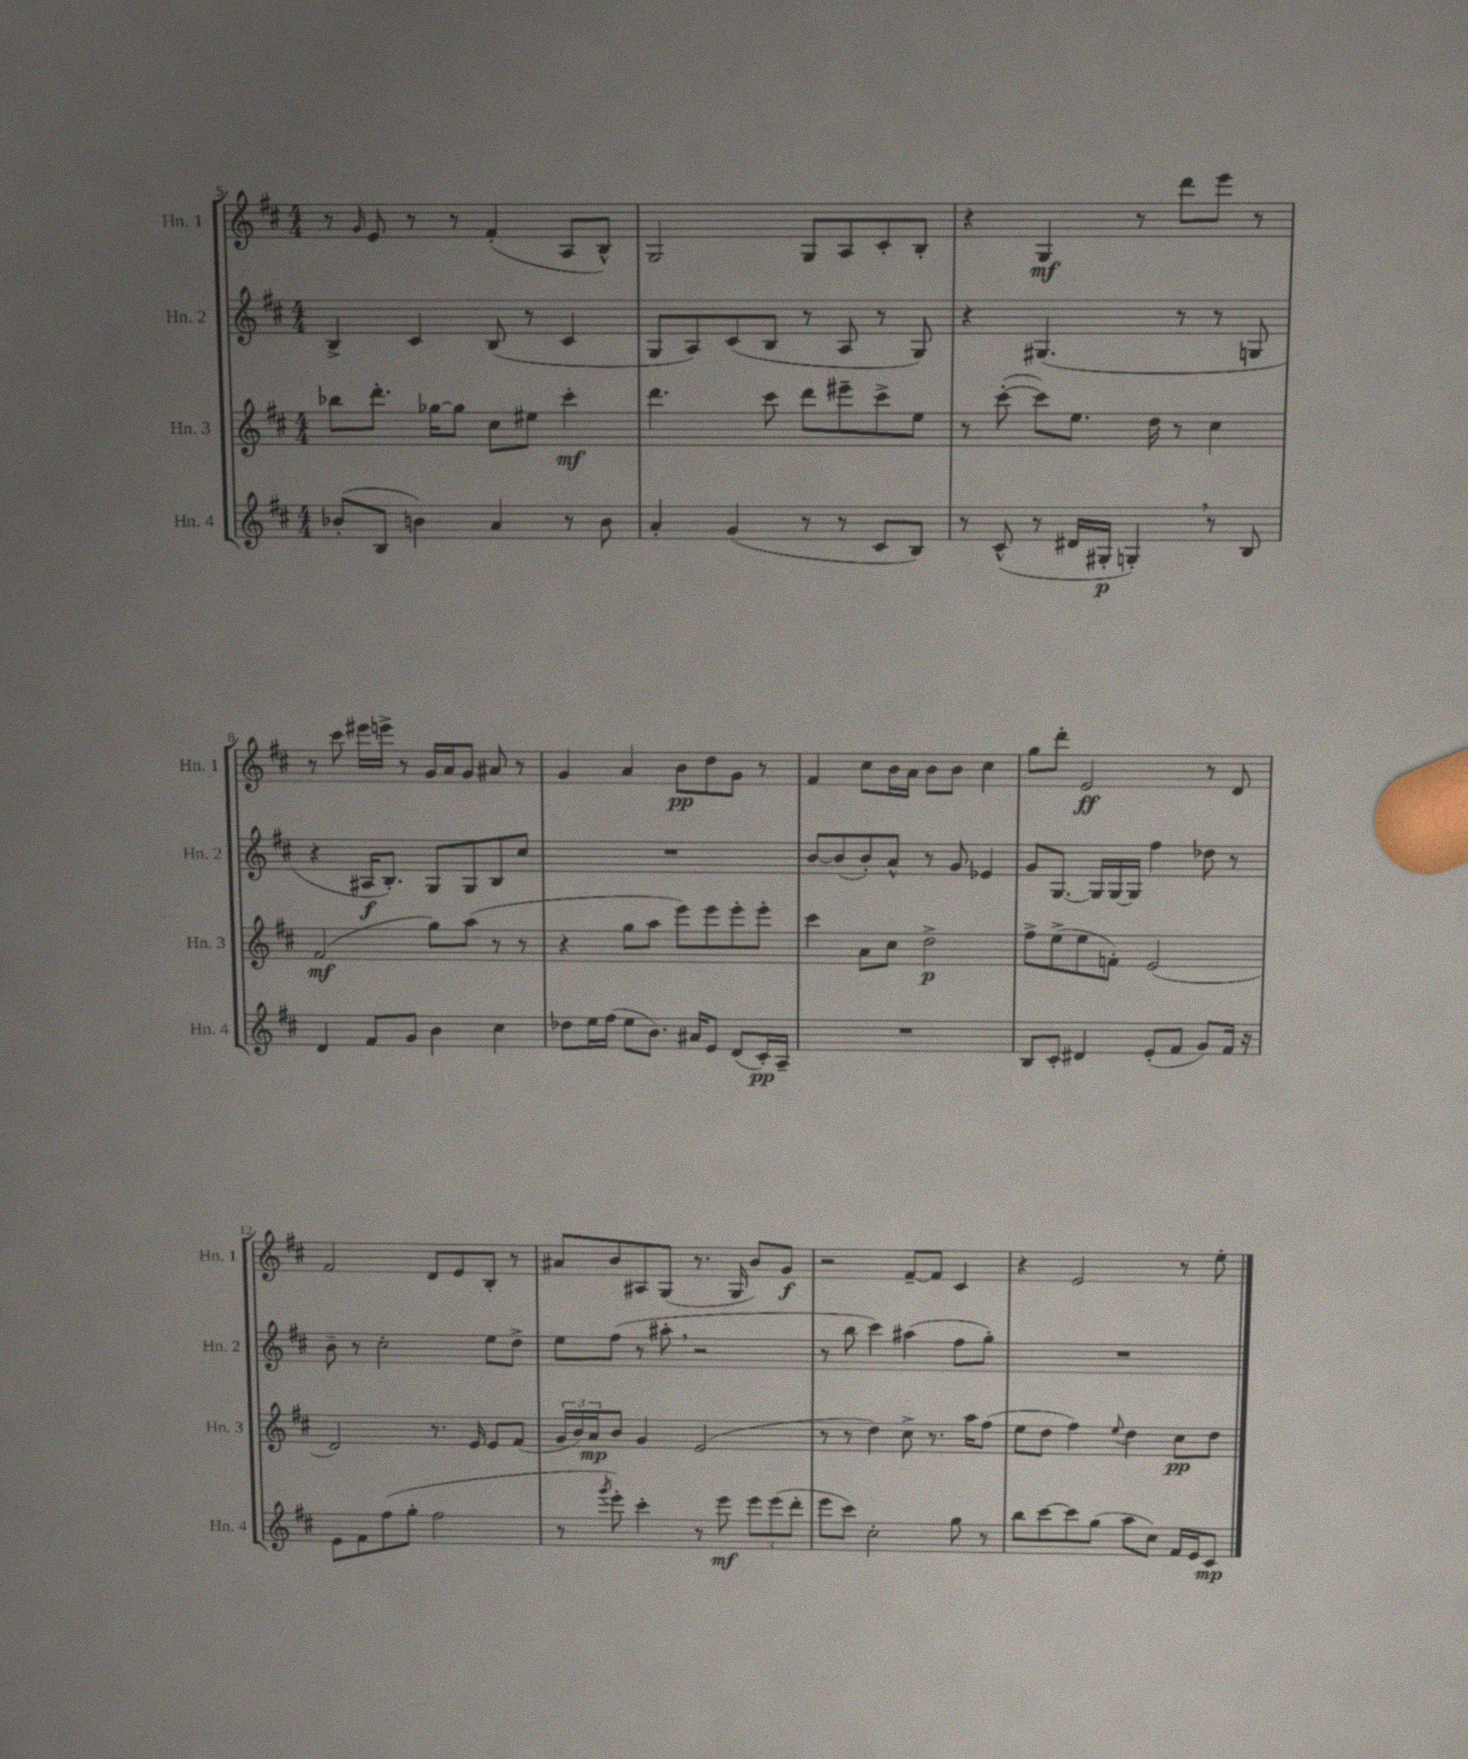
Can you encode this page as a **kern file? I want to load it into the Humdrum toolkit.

**kern	**kern	**kern	**kern
*staff4	*staff3	*staff2	*staff1
*clefG2	*clefG2	*clefG2	*clefG2
*k[f#c#]	*k[f#c#]	*k[f#c#]	*k[f#c#]
*M4/4	*M4/4	*M4/4	*M4/4
(8b-'	8bb-	4B^	8r
.	.	.	16qqg
8B	8.ddd'	.	8e
4b)	.	4c#	8r
.	[16gg-	.	.
.	8gg-]	.	8r
4a	8cc#	(8B	(4f#'
.	8ee#	8r	.
8r	4ccc#'	4c#	8A
8b	.	.	8B^^)
=	=	=	=
4a'	4.ddd	8G	2G
.	.	8A)	.
(4g	.	(8c#	.
.	8ccc#	8B	.
8r	8ddd	8r	8G
8r	8eee#~	8A	8A
8c#	8ccc#^	8r	8c#'
8B)	8ee	8G)	8B'
=	=	=	=
8r	8r	4r	4r
(8c#^^	([8ccc#'	.	.
8r	8ccc#])	(4.G#	4G
16d#	8.ee	.	.
16G#'	.	.	.
4G')	.	.	8r
.	16dd	.	.
.	8r	8r	8ddd
8r	4cc#	8r	8eee
8B	.	8G	8r
=	=	=	=
4d	(2f#	4r	8r
.	.	.	8ccc#
8f#	.	16A#	16eee#
.	.	8.B')	16eee^
8g	.	.	8r
4b	8gg)	8G	16g
.	.	.	16a
.	(8aa	8G	8g
4cc#	8r	8B	8a#
.	8r	8cc#	8r
=	=	=	=
8dd-	4r	1r	4g
16ee	.	.	.
(16ff#	.	.	.
8ee	8gg	.	4a
8.b)	8aa	.	.
.	8eee)	.	8b
16a#	.	.	.
8e	8eee	.	8dd
(8d	8eee'	.	8g
16c#')	8eee'	.	8r
16A~	.	.	.
=	=	=	=
1r	4ccc#	[8b	4f#
.	.	(8b]	.
.	8a	8b')	8cc#
.	8cc#	8a^^	16b
.	.	.	16a
.	2dd^	8r	8b
.	.	8g	8b
.	.	4e-	4cc#
=	=	=	=
8B	8ff#^	8g	8gg
8c#'	(8ee^	[8.G	8ddd'
4d#	8ee	.	2e
.	.	16G]	.
.	8f')	[16G	.
.	.	16G]	.
(8e'	(2e	4ff#	.
8f#	.	.	.
8g)	.	8dd-	8r
16f#	.	8r	8d
16r	.	.	.
=	=	=	=
8e	2d)	8b~	2f#
8f#	.	8r	.
(8ff#	.	2cc#'	.
8gg'	.	.	.
2ff#	8.r	.	8d
.	.	.	8e
.	16e	.	.
.	8e	8ee	8B'
.	(8f#	8dd^	8r
=	=	=	=
8r	24g	8ee	8a#
.	24b)	.	.
.	24a	.	.
8qggg	.	.	.
8eee')	8b	(8ff#	8b
4ccc#'	4g	8r	8A#
.	.	8aa#'	(8G
8r	(2e	2r	8.r
8eee	.	.	.
.	.	.	16G
12eee	.	.	8b)
(12eee	.	.	.
.	.	.	8g
12ddd'	.	.	.
=	=	=	=
8eee	8r	8r	2r
8ccc#)	8r	8bb	.
2cc#'	4dd)	4ccc#)	.
.	8cc#^	(4aa#	[8f#~
.	8.r	.	8f#]
8gg	.	8ff#	4c#
.	16aa	.	.
8r	(8ff#	8gg')	.
=	=	=	=
8bb	8ee	1r	4r
[8ccc#	8dd	.	.
8ccc#]	4ff#)	.	2e
(8gg	.	.	.
.	8qqee	.	.
8aa	4dd	.	.
8cc#)	.	.	.
16f#	8cc#	.	8r
16e	.	.	.
8c#	8dd	.	8ee'
==	==	==	==
*-	*-	*-	*-
